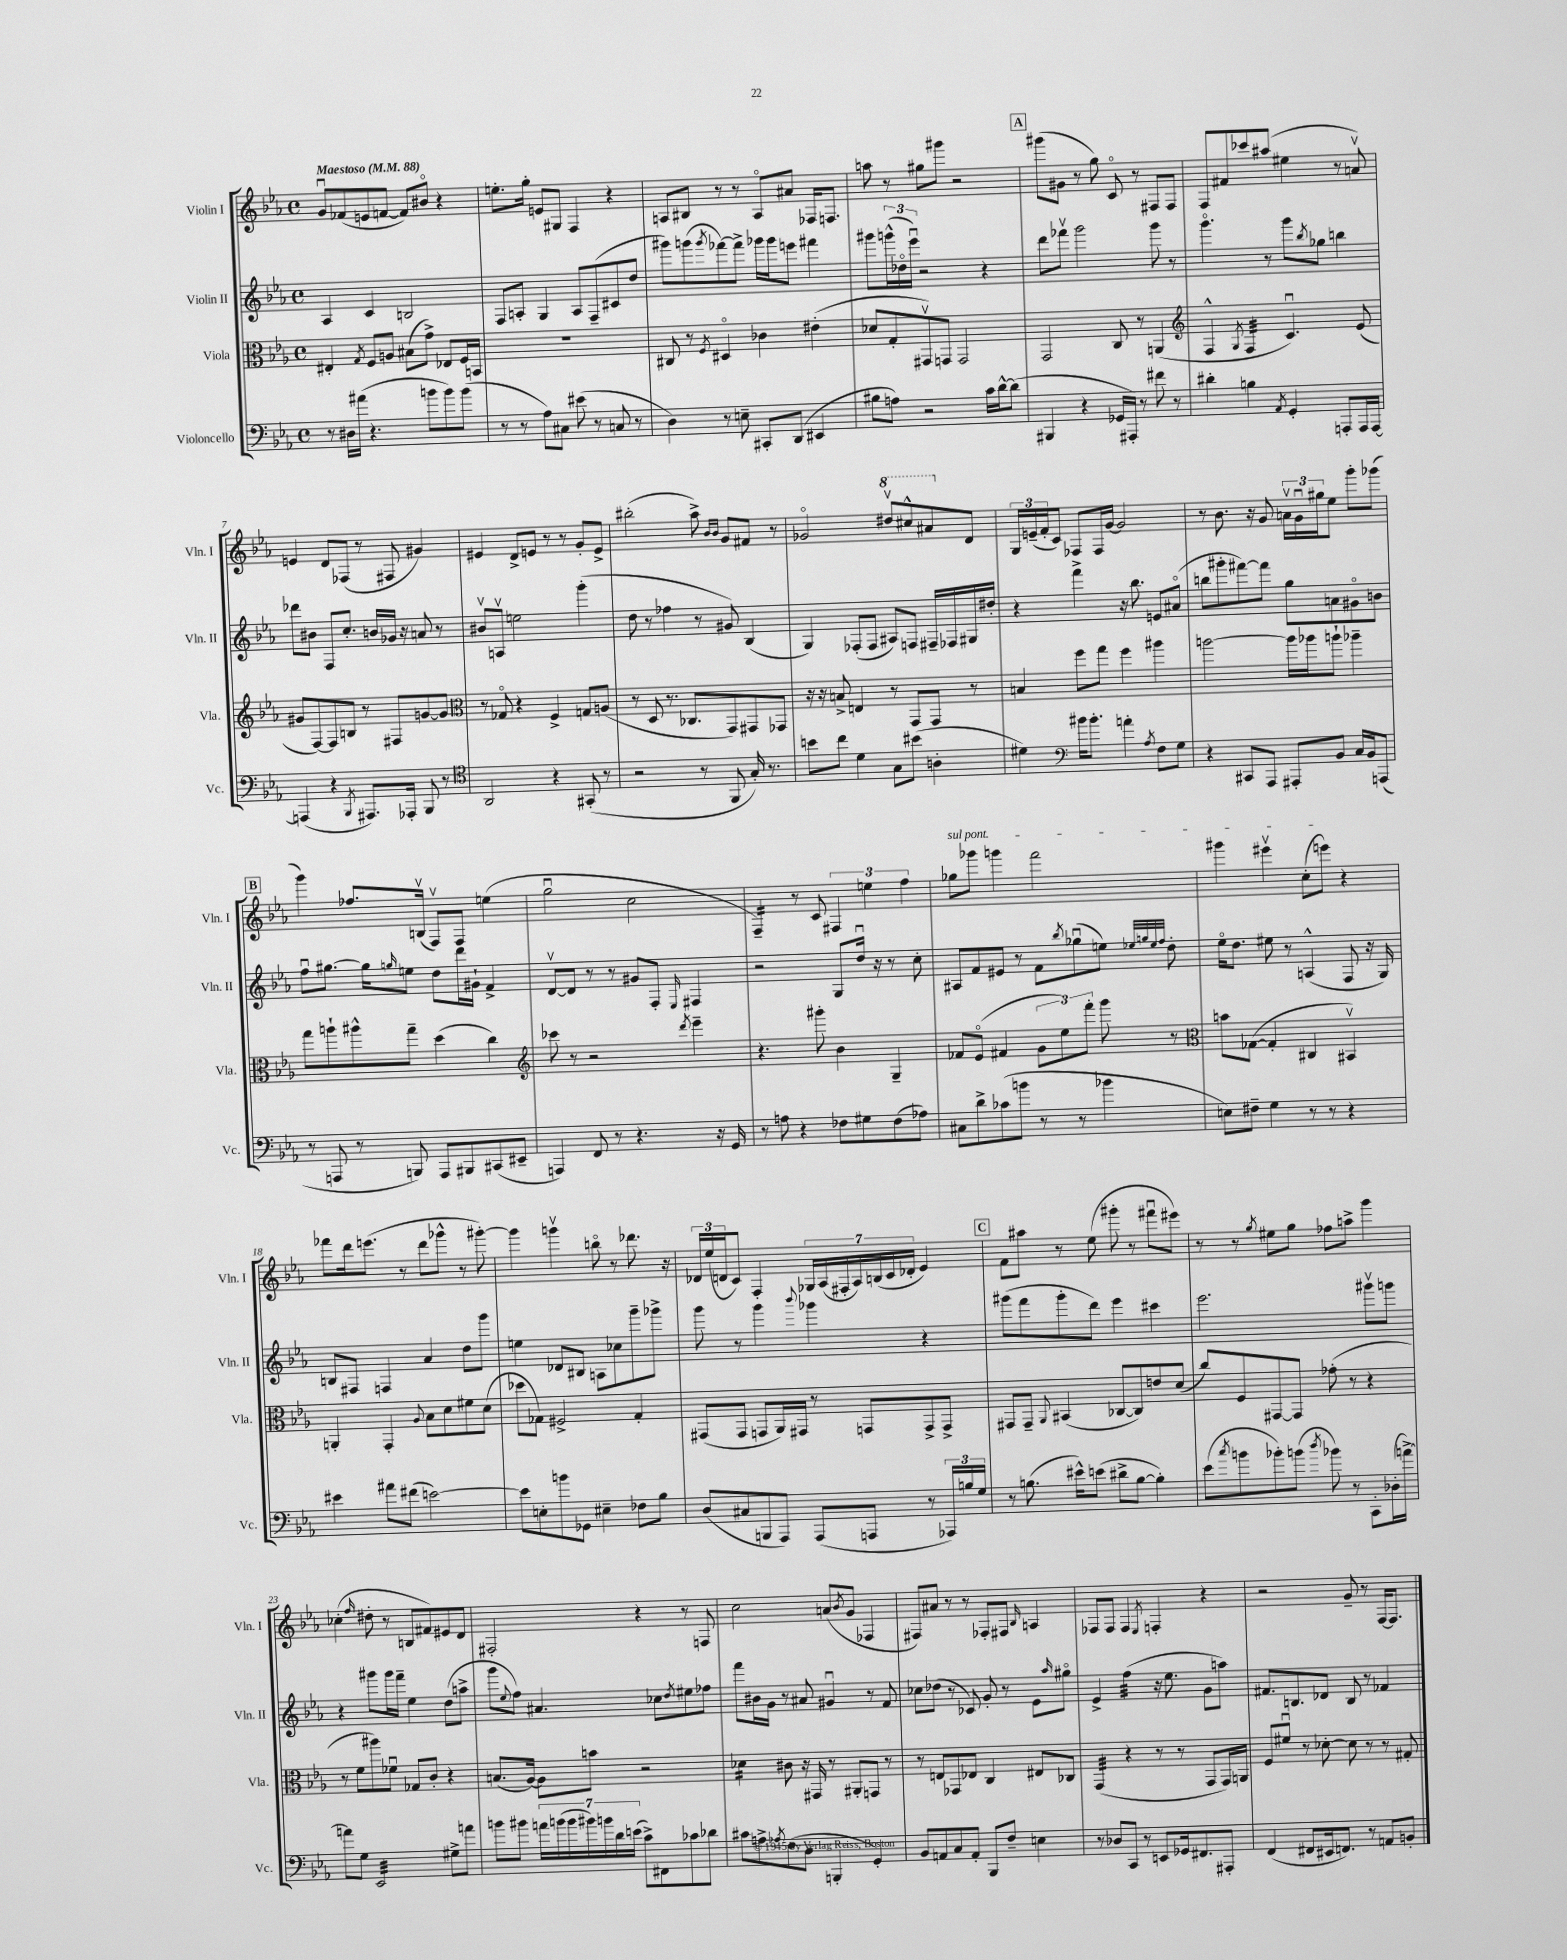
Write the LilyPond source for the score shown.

<<
\new StaffGroup <<
\new Staff = "s0" \with { instrumentName = "Violin I" shortInstrumentName = "Vln. I" } {
    \clef treble \key ees \major \defaultTimeSignature \time 4/4 \tempo "Maestoso" 4 = 88
    g'8\downbow fes'8( e'8 f'8~ f'8) bis'8\flageolet r4 |
    e''8.-. g''16-. e'8 gis8 f4 r4 |
    a8 bis8 r8 r8 a8\flageolet ais'8 fes16 f8. |
    a''8 r8 gis''8 gis'''8 r2 |
    \mark \markup { \box "A" } gis'''8( gis'8 r8 g''8) c'8\flageolet r8 fis8 fis8 |
    f8 fis'8 ces'''8 ais''8( eis''4 r8 a'8\upbow) |
    e'4 d'8 fes8( r8 fis8 gis'4) |
    eis'4 d'8-> e'8 r8 r8 g'8-. e'8-> |
    bis''2-.( aes''8->) \grace { bes'16 bes'16 } g'8 fis'8 r8 |
    ges'2\flageolet \ottava #1 dis'''8\upbow cis'''8-^ ais''8 \ottava #0 d'8 |
    \tuplet 3/2 { g16 e'16--( f'16-. } c'8) fes8 fes16 g'16~ g'2 |
    r8 bes'8. r16 g'8 \tuplet 3/2 { a'16\upbow g'16\downbow gis''16 } ees''8 g'''8-. ges'''8( |
    \mark \markup { \box "B" } g'''4) fes''8. b16\upbow( f8\upbow) f8 e''4( |
    g''2\downbow c''2 |
    f4:16--) r8 c'8 \tuplet 3/2 { fis4 e''4 f''4 } |
    \once \override TextSpanner.bound-details.left.text = \markup { \italic "sul pont." } ges''8\startTextSpan ges'''8 g'''4 f'''2 |
    gis'''4 eis'''4\upbow c''8-.( e'''8\stopTextSpan) r4 |
    fes'''8 d'''16 e'''8.( r8 d'''8 ges'''8-^ r8 gis'''8~-.) |
    gis'''4 g'''4\upbow b''8\flageolet r8 des'''8. r16 |
    \tuplet 3/2 { des'16 ees''16( d'16 } c'8) f4-. \tuplet 7/4 { ges16 aes16( fis16-. aes16) b16( c'16 des'16-. } ees'4) |
    \mark \markup { \box "C" } f'8 ais''8 r8 ees''8( gis'''8-. r8 fis'''8\downbow eis'''8) |
    r8 r8 \acciaccatura { g''8 } eis''8 g''8 fes''8 a''8-> g'''4 |
    ces''4-.( \grace { f''16 } dis''8-. r8 b8 fis'8) eis'8 d'8 |
    fis2-. r4 r8 f8 |
    c''2 a'8( \acciaccatura { bes'8 } g'8 fes4 |
    fis8) ais'8 r8 r8 fes8-. fis8 \grace { bes16 } a4 |
    fes8 fes8 fes4 \acciaccatura { ees8 } f4-. r4 |
    r2 g'8-- r8 f16~ f8. \bar "|." |
}
\new Staff = "s1" \with { instrumentName = "Violin II" shortInstrumentName = "Vln. II" } {
    \clef treble \key ees \major \defaultTimeSignature \time 4/4
    aes4 c'4 b2 |
    f8 a8-. g4 a8 f8--( cis'8 d''8 |
    gis'''8) g'''8( \acciaccatura { g'''8 } fes'''8~) fes'''8-> ges'''16 ges'''16 e'''8 fis'''4 |
    gis'''8 \tuplet 3/2 { g'''16-^( des''16\flageolet ees'''16\downbow) } r2 r4 |
    \mark \markup { \box "A" } d'''8 fes'''8\upbow g'''2 g'''8 r8 |
    g'''4.\flageolet r8 g'''8 \acciaccatura { bes''8 } ges''8 b''4 |
    des'''8 bis'8 f8 c''8.-. b'16 ges'16 r16 a'8 r8 |
    bis'8\upbow a8\upbow e''2 g'''4-.( |
    d''8 r8 fes''4 r8 gis'8) bes4( |
    g4) fes8-.( fes8 ais8) f8 fis16-- fes16 gis16 dis''16-. |
    r4 f'''4-> r16 bes''8. e'8 ais'8\flageolet( |
    b''8 gis'''8-. fis'''8~) fis'''8 g''8 a'8 gis'8\flageolet b'8 |
    \mark \markup { \box "B" } f''8\downbow gis''8.~ gis''16 \grace { g''16 } e''8 d''8 d'''16 gis'16-! f'4-> |
    d'8~\upbow d'8 r8 r8 gis'8 f8-. \grace { ees16 } fis4 |
    r2 g8 d''16\downbow r16 r8 c''8-. |
    ais8 f'8 eis'8 r8 f'8 \acciaccatura { bes''8 } ges''8\downbow( e''8) \grace { ees''32 g''32 ees''32 f''32 } d''8-. |
    ees''16\flageolet d''8. eis''8 r8 a4-^( f8 r16 g16) |
    b8 fis8 f4 aes'4 d''8 g'''8 |
    e''4 des'8 bis8 a8 ces''8 g'''8-- ges'''8-> |
    g'''8 r8 g'''4 \appoggiatura { bes'''8 } ges'''4 r4 |
    \mark \markup { \box "C" } gis'''8( f'''8 gis'''8-. d'''8) ees'''4 cis'''4 |
    ees'''2. gis'''8\upbow g'''8 |
    r4 gis'''8 gis'''16 f'''16-- ees''4 d''8( a''8-> |
    g'''8 \appoggiatura { ees''8 } f''8) ais'4. ces''8 \acciaccatura { d''8 } eis''8 fes''8 |
    f'''8 bis'16 g'16 r8 ais'8 gis'4\downbow r8 f'8 |
    ces''8 des''8( r8 ces'8) g'8-. r8 ees'8 \grace { aes''16 } gis''8\flageolet |
    ees'4-> f''4:32( r16 ees''8. g'8 a''8) |
    fis'8. b8. des'8 b8 r8 fes'4 \bar "|." |
}
\new Staff = "s2" \with { instrumentName = "Viola" shortInstrumentName = "Vla." } {
    \clef alto \key ees \major \defaultTimeSignature \time 4/4
    eis4-. \acciaccatura { g8 } f8 a8 bis8( g'8->) ees8 f16 b,16 |
    R1 |
    cis8 r8 \acciaccatura { f8 } dis4\flageolet ces'4 eis'4-.( |
    des'8 g8-. gis,8\upbow) g,8 g,2 |
    \mark \markup { \box "A" } g,2 c8 r8 a,4( |
    \clef treble f4-^ \acciaccatura { g8 } f4:32 c'4.\downbow) ees'8( |
    gis'8 f8~) f8 b8 r8 fis8 g'8~ g'8 |
    \clef alto r8 ges8\flageolet r4 f4-> g8 a8( |
    r8 d8 r8. ces8. g,8) gis,8 ges,8 |
    r16 r16 b8-> e4 r8 g,8 g,8 r8 |
    b4 f''8 g''8 f''4 ais''4 |
    a''2~ a''16 aes''16 a''8-! aes''4-- |
    \mark \markup { \box "B" } g''8 a''8-! ais''8-^ g''8-- d''4( c''4) |
    \clef treble ces'''8 r8 r2 \acciaccatura { d'''8 } ees'''4-- |
    r4. gis'''8-. bes'4 g4-- |
    fes'8 ees'8\flageolet( fis'4 \tuplet 3/2 { g'8 ees''8) f'''8-. } g'''8 r8 |
    \clef alto b'8 ges8~( ges4-. cis4 bis,4\upbow) |
    a,4-. g,4-. \appoggiatura { aes8 } bes8 d'8 fis'8 d'8( |
    des''8 ges8) fis2-> ges4-. |
    gis,8( gis,8 g,8 aes,16) gis,16 r8 g,8 g,8-> g,8-> |
    \mark \markup { \box "C" } gis,8 gis,8-- \appoggiatura { aes,8 } bis,4( ces8~ ces8) e'8 d'8( |
    c''8) f8 gis,8~ gis,8 ges'8-.( r8 r4 |
    r8 f'8 ais''8) fes'8\downbow ges8 c'8-. r4 |
    b8.( aes16~) aes8 b'8 r2 |
    des'4:16 cis'8 r16 gis,16 r8 ais,8-. g,8 r8 |
    r8 e8 ges,8 ees8 c4 eis8 ces8 |
    g,4:32( r4 r8 r8 g,8 g,16) a,16 |
    f8 fis'8\downbow r8 des'8~-. des'8 r8 r8 gis8-. \bar "|." |
}
\new Staff = "s3" \with { instrumentName = "Violoncello" shortInstrumentName = "Vc." } {
    \clef bass \key ees \major \defaultTimeSignature \time 4/4
    r8 dis16 ais'16( r4. b'8 b'8) b'8( |
    r8 r8 aes8) cis8 eis'8( r8 c8 r8 |
    d4) r8 e8-- cis,8-. d,8( eis,4 |
    bis8 a8) r2 c'16 d'16~-^ d'8( |
    \mark \markup { \box "A" } bis,,4 r4 ges,16 ais,,16-.) r8 fis'8 r8 |
    dis'4-. b4 \acciaccatura { aes,8 } g,4-. a,,8-. a,,16 a,,16~ |
    a,,4( r4 \acciaccatura { bes,,8 } ais,,8.) aes,,16-. bes,,8 r8 |
    \clef tenor aes,2 r4 gis,8-.( r8 |
    r2 r8 f,8 g16-.) r8. |
    b'8 c''8 d'4 g8 bis'8( a4-. |
    dis'4) \clef bass bis'16 bis'8.-. a'4-. \acciaccatura { aes8 } f8 g8 |
    r4 cis,8 aes,,8 ais,,8-. bes,8 c16 bes,16 a,,8( |
    \mark \markup { \box "B" } r8 a,,8 r8 b,,8) a,,8 bis,,8 cis,8( eis,8-- |
    a,,4) f,8 r8 r4. r16 g,16 |
    r8 a8 r4 fes8 gis8 fes8( aes8) |
    cis8 d'8-> ces'8( b'8 r8 r8 bes'4 |
    e8) fis8-- g4 r8 r8 r4 |
    eis'4 ais'8 fis'8( e'2~) |
    e'8 e8-. b'8 ges,8 eis4-- fes8 bes8 |
    d8( cis8 b,,8 aes,,8) aes,,8( a,,8 r8 \tuplet 3/2 { aes,,16) b16 g16 } |
    \mark \markup { \box "C" } r8 b8.( eis'16-^) e'8( dis'8-> b8~ b4-.) |
    ees'8( \acciaccatura { c''8 } b'8 bes'8-.) b'8( \acciaccatura { d''8 } bes'8) r8 c,8-. des16-.( a'16~->) |
    a'8 g8 ees,2:32 gis8-> a'8 |
    b'8 bis'8 \tuplet 7/4 { a'16 b'16( b'16 bis'16) b'16 d'16 e'16( } c'8->) fis,8 ces'8 des'8 |
    cis'8 a8-> \acciaccatura { aes8 } f8( d8 b,,4-. g,4-.) |
    bes,8 a,8 c8 a,8-. bes,,8 f8-- e4 |
    r8 des8 c,8 r8 e,8 ges,16 fis,8. ais,,8-. |
    f,4( fis,8 eis,16 f,8.) r8 a,8 b,8-. \bar "|." |
}
>>
>>
